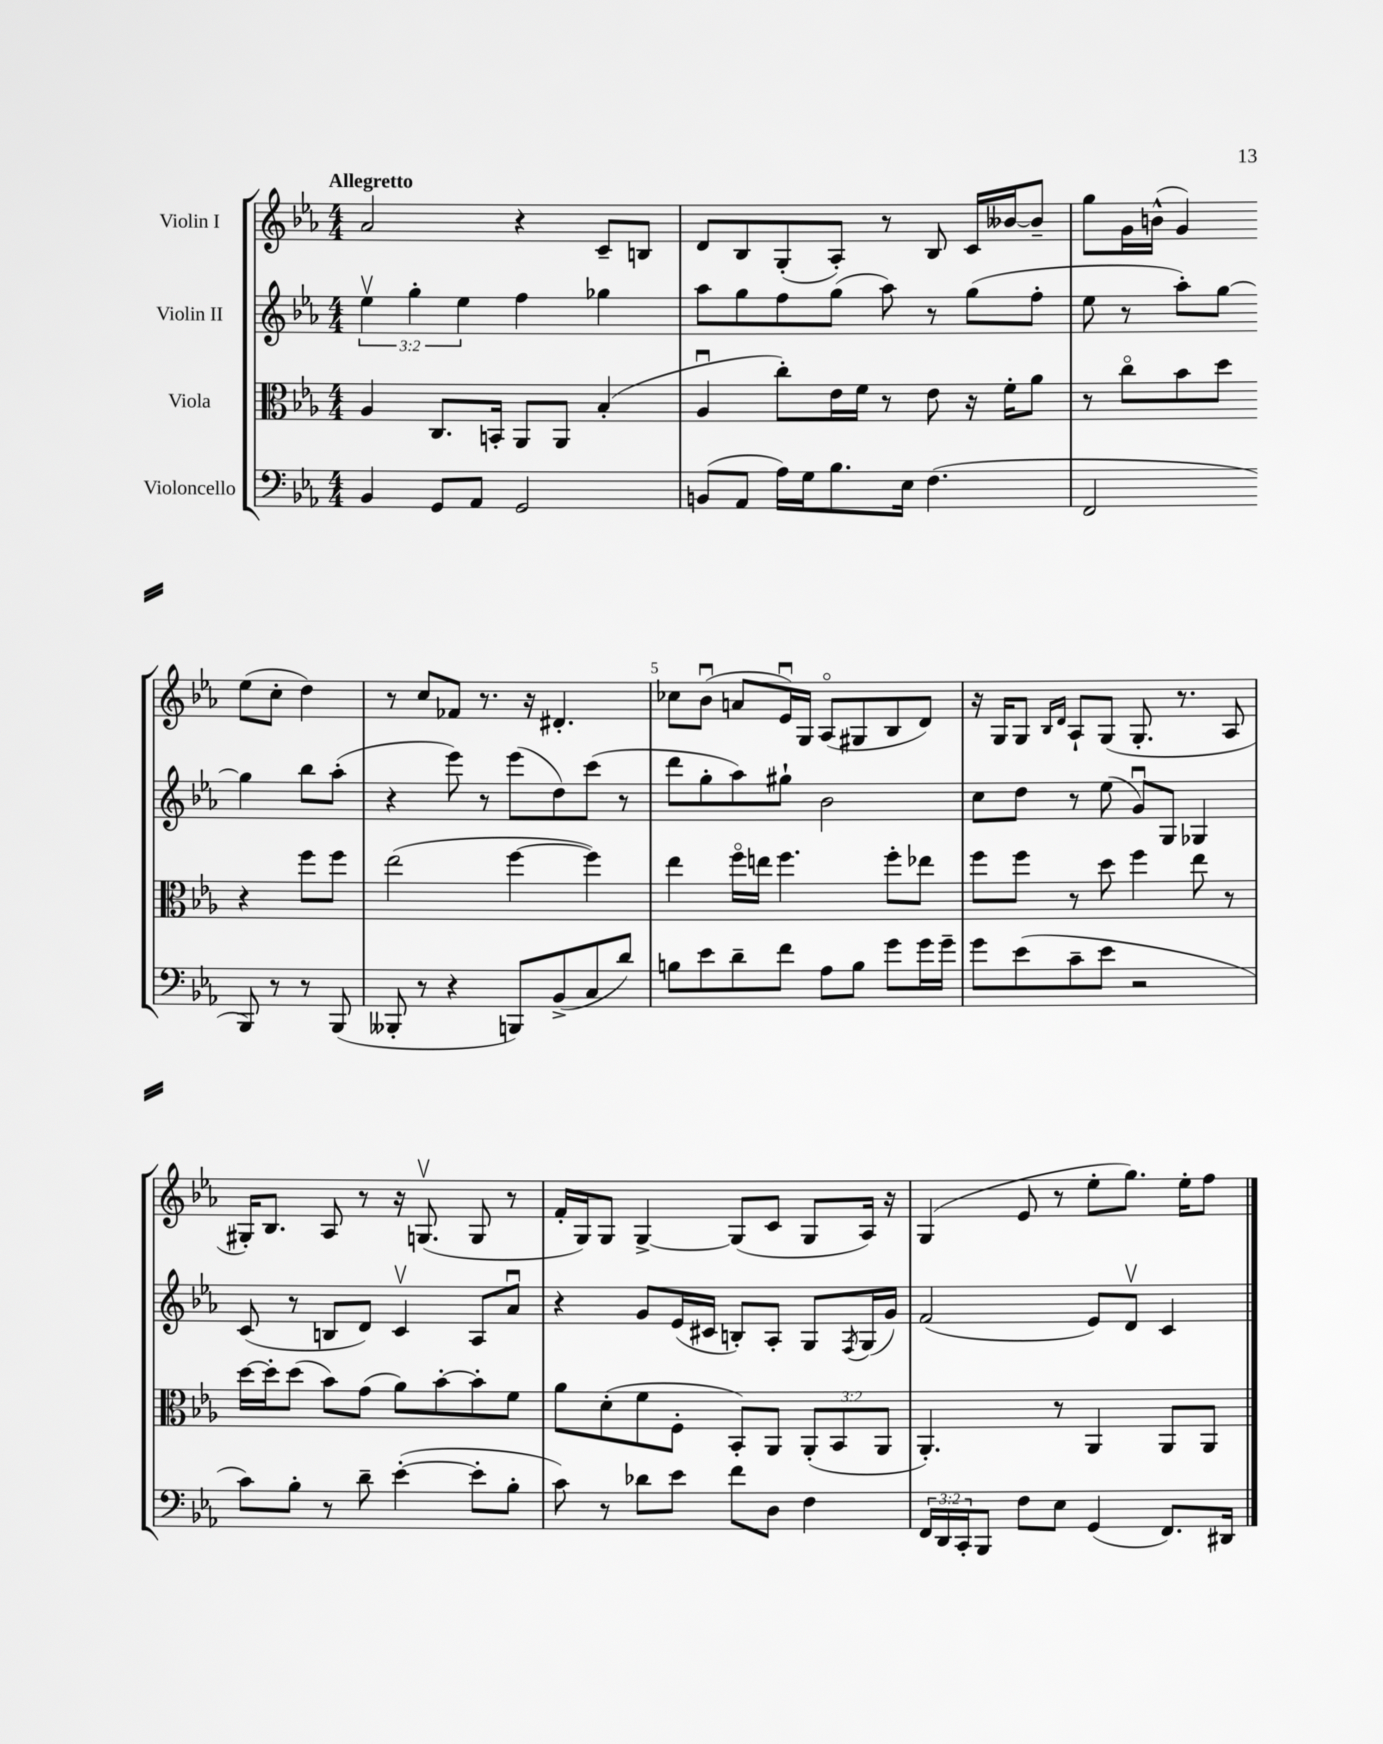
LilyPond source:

<<
\new StaffGroup <<
\new Staff = "s0" \with { instrumentName = "Violin I" } {
    \clef treble \key ees \major \numericTimeSignature \time 4/4 \tempo "Allegretto"
    aes'2 r4 c'8-- b8 |
    d'8 bes8 g8-.( aes8-.) r8 bes8 c'16 beses'16~ beses'8-- |
    g''8 g'16 b'16-^( g'4) ees''8( c''8-. d''4) |
    r8 c''8 fes'8 r8. r16 dis'4.-. |
    ces''8 bes'8\downbow( a'8 ees'16\downbow) g16 aes8\flageolet( gis8 bes8 d'8) |
    r16 g16 g8 \grace { bes16 d'16 } aes8-! g8( g8.-. r8. aes8 |
    gis16-.) bes8. aes8 r8 r16 g8.\upbow( g8 r8 |
    f'16-. g16) g8 g4~-> g8( c'8 g8 aes16) r16 |
    g4( ees'8 r8 ees''8-. g''8.) ees''16-. f''8 \bar "|." |
}
\new Staff = "s1" \with { instrumentName = "Violin II" } {
    \clef treble \key ees \major \numericTimeSignature \time 4/4 \override Staff.TupletNumber.text = #tuplet-number::calc-fraction-text
    \tuplet 3/2 { ees''4\upbow g''4-. ees''4 } f''4 ges''4 |
    aes''8 g''8 f''8 g''8( aes''8) r8 g''8( f''8-. |
    ees''8 r8 aes''8-.) g''8~ g''4 bes''8 aes''8-.( |
    r4 ees'''8) r8 ees'''8( d''8) c'''8( r8 |
    d'''8 g''8-. aes''8) gis''8-! bes'2 |
    c''8 d''8 r8 ees''8( g'8\downbow) g8 ges4 |
    c'8( r8 b8 d'8) c'4\upbow aes8 aes'8\downbow |
    r4 g'8 ees'16( cis'16 b8-.) aes8-. g8 \acciaccatura { f8 } g16( g'16) |
    f'2( ees'8) d'8\upbow c'4 \bar "|." |
}
\new Staff = "s2" \with { instrumentName = "Viola" } {
    \clef alto \key ees \major \numericTimeSignature \time 4/4 \override Staff.TupletNumber.text = #tuplet-number::calc-fraction-text
    aes4 c8. b,16-. aes,8 aes,8 bes4-.( |
    aes4\downbow c''8-.) ees'16 f'16 r8 ees'8 r16 f'16-. aes'8 |
    r8 c''8\flageolet bes'8 d''8 r4 f''8 f''8 |
    ees''2( f''4~ f''4) |
    ees''4 f''16\flageolet e''16 f''4. f''8-. ees''8 |
    f''8 f''8 r8 d''8 f''4 ees''8 r8 |
    d''16~ d''16-. d''8( bes'8) g'8( aes'8) bes'8~-. bes'8-. f'8 |
    aes'8 d'8-.( f'8 f8-. bes,8-.) aes,8 \tuplet 3/2 { aes,8-.( bes,8 aes,8 } |
    aes,4.-.) r8 aes,4 aes,8 aes,8 \bar "|." |
}
\new Staff = "s3" \with { instrumentName = "Violoncello" } {
    \clef bass \key ees \major \numericTimeSignature \time 4/4 \override Staff.TupletNumber.text = #tuplet-number::calc-fraction-text
    bes,4 g,8 aes,8 g,2 |
    b,8( aes,8 aes16) g16 bes8. ees16 f4.( |
    f,2 bes,,8) r8 r8 bes,,8( |
    beses,,8-. r8 r4 b,,8) bes,8->( c8 d'8) |
    b8 ees'8 d'8-- f'8 aes8 b8 g'8 g'16 g'16-- |
    g'8 ees'8( c'8-- ees'8 r2 |
    c'8) bes8-. r8 d'8-- ees'4~-.( ees'8-. bes8-. |
    c'8) r8 des'8 ees'8 f'8 d8 f4 |
    \tuplet 3/2 { f,16 d,16 c,16-. } bes,,8 f8 ees8 g,4( f,8.) dis,16 \bar "|." |
}
>>
>>
\layout { \context { \Score \override BarNumber.break-visibility = ##(#f #t #t) barNumberVisibility = #(every-nth-bar-number-visible 5) } }
